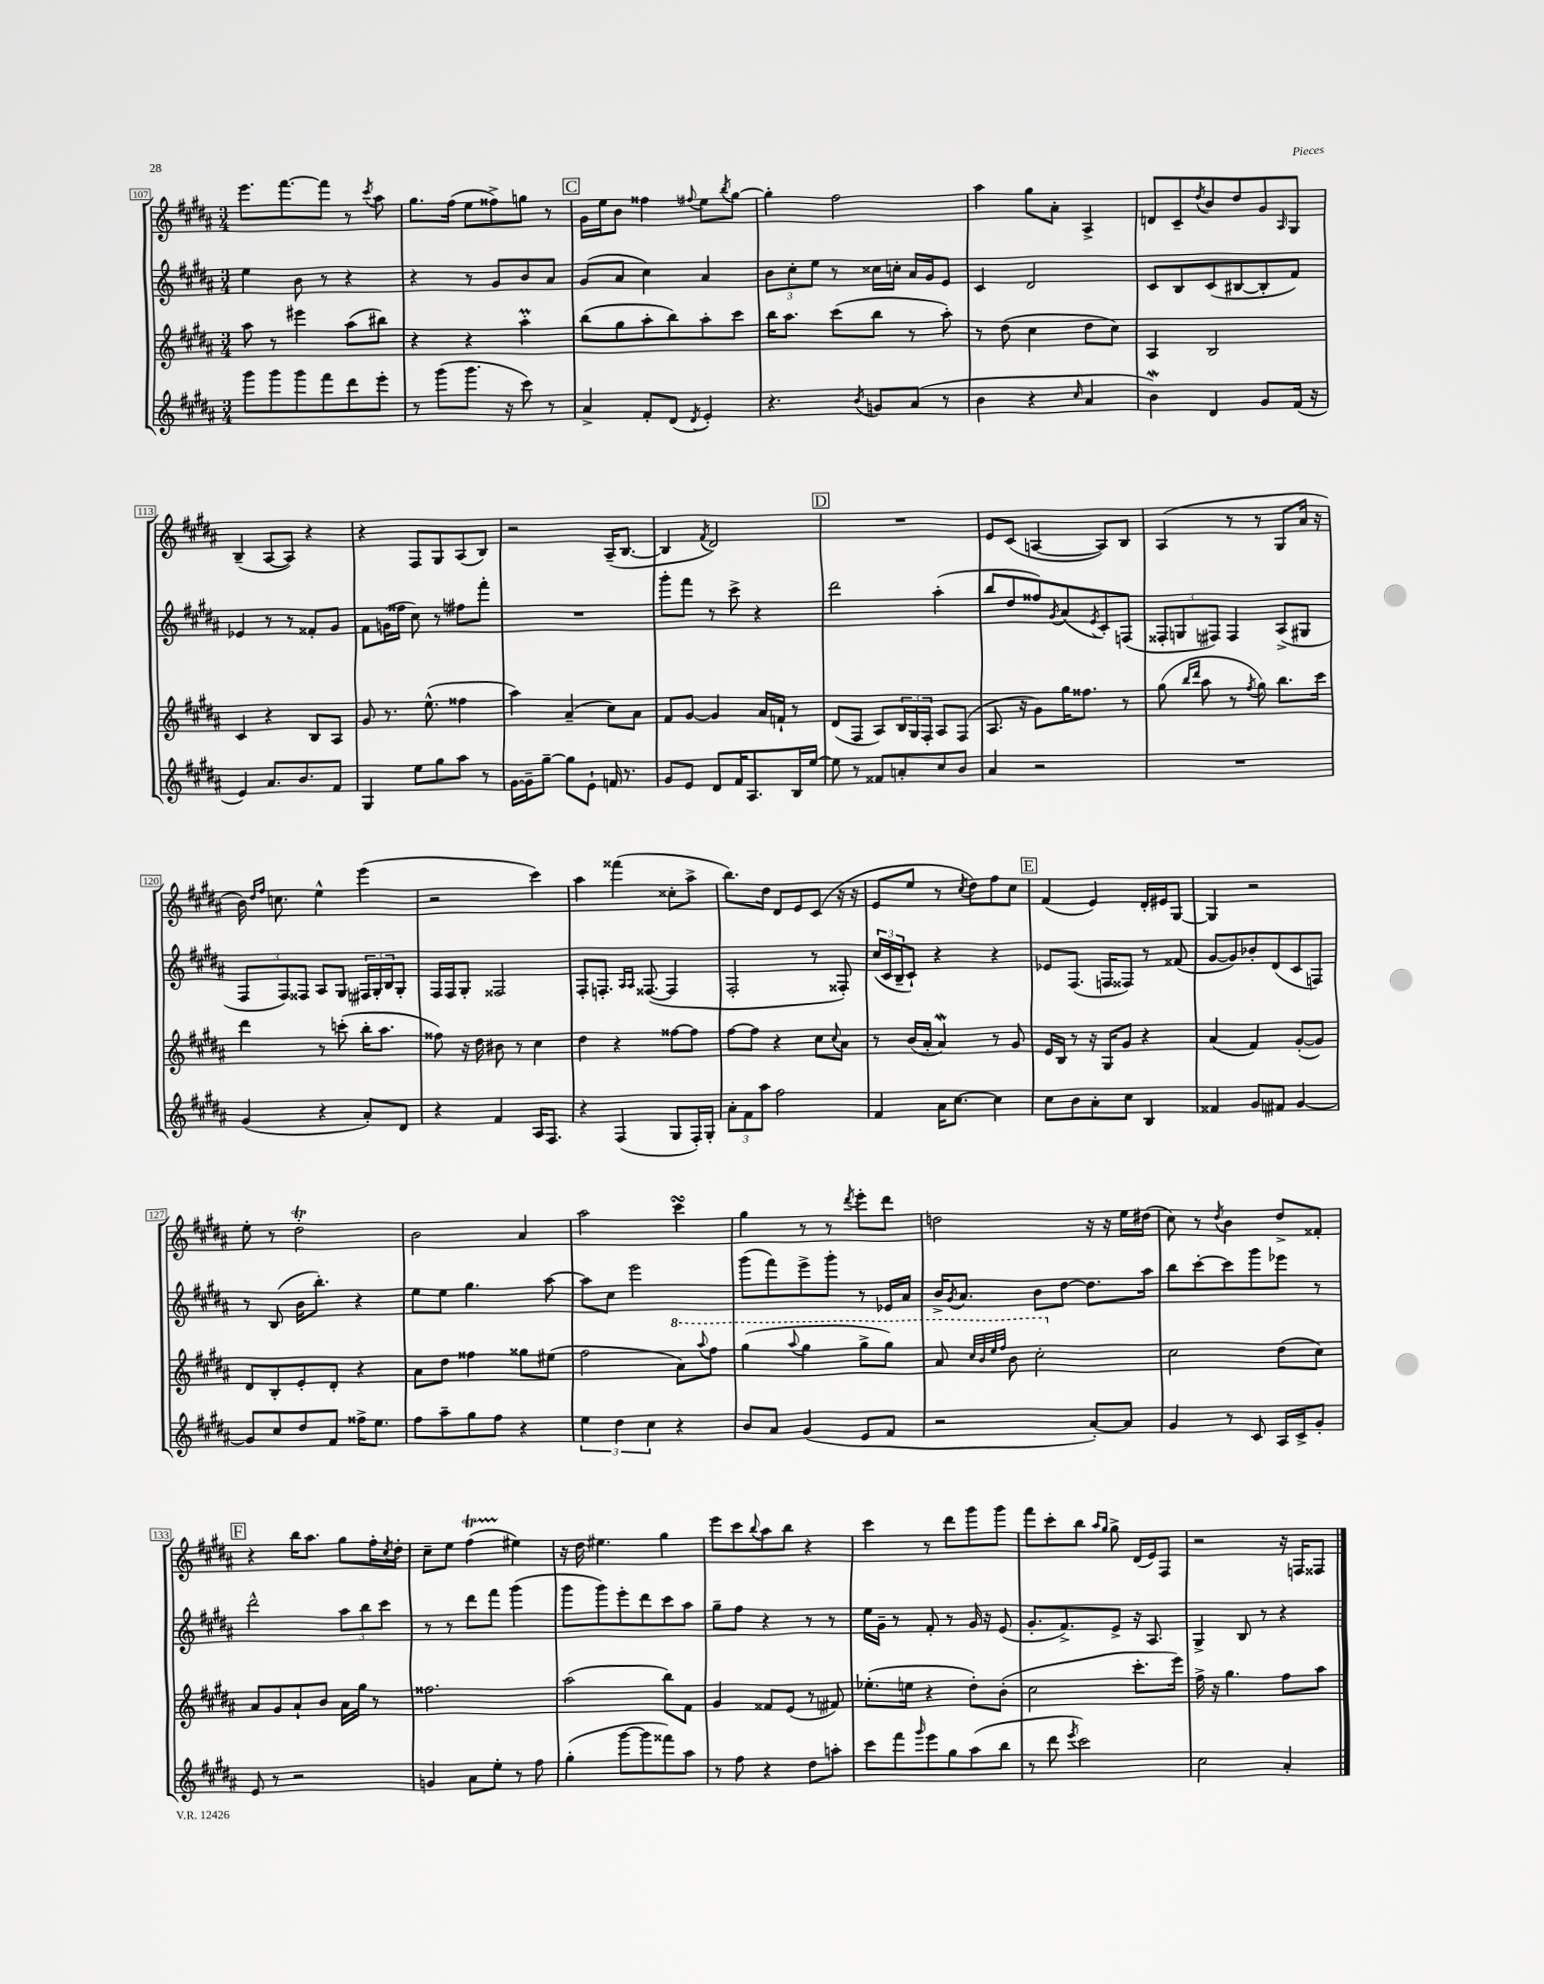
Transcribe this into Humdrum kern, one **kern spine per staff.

**kern	**kern	**kern	**kern
*part4	*part3	*part2	*part1
*staff4	*staff3	*staff2	*staff1
*clefG2	*clefG2	*clefG2	*clefG2
*k[f#c#g#d#a#]	*k[f#c#g#d#a#]	*k[f#c#g#d#a#]	*k[f#c#g#d#a#]
*M3/4	*M3/4	*M3/4	*M3/4
=107	=107	=107	=107
8ggg#\L	8aa#\	4ee\	8.eee\L
8ggg#\	8r	.	.
.	.	.	[8.fff#\
8ggg#\	4eee#X\	8b\	.
8fff#\	.	8r	8fff#\J]
8ddd#\	(8aa#\L	4r	8r
.	.	.	8qccc#/
8eee'\J	8bb#X\J)	.	8aa#\
=108	=108	=108	=108
8r	4r	4r	8.gg#\L
(8ggg#\L	.	.	.
.	.	.	(16ff#\Jk
8.ggg#\J	4r	8r	8ee\L
.	.	8g#/L	8ff##X^\)
16r	.	.	.
8ccc#\)	4aa#m'\	8b/	8ggn\J
8r	.	8a#/J	8r
!!LO:REH:place=s1:t=C
=109	=109	=109	=109
4a#^/	(8bb\L	(8g#/L	16g#\LL
.	.	.	16ee\J
.	8gg#\	8a#/J	8b\J
8f#'/L	8aa#'\	4cc#\)	4ff##X\
(8d#/J	8bb\)	.	.
8qd#/	.	.	8qqff#X/
4e'/)	8aa#'\	4a#/	8ee\L
.	.	.	8qbb/
.	8ccc#\J	.	[8gg#\J
=110	=110	=110	=110
4.r	16bb\KL	12b\L	4gg#'\]
.	8.aa#\J	.	.
.	.	12cc#'\	.
.	.	12ee\J	.
.	(8ccc#\L	8r	2ff#\
8qb/	.	.	.
8gn/L	8bb\J	16cc##X\LL	.
.	.	16ccn'\JJ	.
(8a#/J	8r	16a#/LL	.
.	.	16g#/J	.
8r	8aa#'\)	8e/J	.
=111	=111	=111	=111
4b\	8r	4c#/	4aa#\
.	(8dd#\	.	.
4r	4cc#\	2d#/	8gg#\L
.	.	.	8a#'\J
16qqcc#/	.	.	.
4a#/	8dd#\L	.	4A#^/
.	8cc#\J)	.	.
=112	=112	=112	=112
4bw\)	4A#/	8c#/L	8dn/L
.	.	8B/	8c#~/
.	.	.	8qdd#/
4d#/	2B/	(8c#/	8b/
.	.	[8B#X/	8dd#/
8g#/L	.	8B#'/]	8g#/
.	.	.	16qqA#/
(16f#/Jk	.	8f#/J)	8G#/J
16r	.	.	.
!!LO:LB:g=z
=113	=113	=113	=113
4e/)	4c#/	4e-X/	(4B~/
8.a#/L	4r	8r	[8A#/L
.	.	8r	8A#/J])
8.b/	.	.	.
.	8B/L	8f##X'/L	4r
8f#/J	8A#/J	8g#/J	.
=114	=114	=114	=114
4G#/	8g#/	8f#\L	4r
.	8.r	(16gn\L	.
.	.	16ff##X\JJ	.
8ee\L	.	8cc#\)	8F#/L
.	(8.ee^^\	.	.
8gg#\	.	8r	8G#/
8aa#\J	4ff##X\	8ff#X\L	(8A#/
8r	.	8fff#'\J	8B/J)
=115	=115	=115	=115
[16g#\LL	4aa#\)	2.r	2r
16g#~\J]	.	.	.
[8gg#~\J	.	.	.
8gg#\L]	(4a#~/	.	.
8e`\J	.	.	.
16fn/	8cc#\L)	.	(16A#~/KL
8.r	.	.	[8.B/J
.	8a#\J	.	.
=116	=116	=116	=116
8g#/L	8f#/L	8ggg#'\L	4B/]
8e/J	[8g#/J	8fff#\J	.
.	.	.	8qf#/
8d#/L	4g#/]	8r	2d#/)
16f#/K	.	8ccc#^\	.
8.A#/	.	.	.
.	16a#/LL	4r	.
.	16fn`/JJ	.	.
16B/L	8r	.	.
[16ee/JJ	.	.	.
!!LO:REH:place=s1:t=D
=117	=117	=117	=117
8ee\]	(8d#/L	2ddd#\	2.r
8r	8F#/J	.	.
8f##X/L	8A#/L)	.	.
8an'/	24B/L	.	.
.	24G#/	.	.
.	24F#'/JJ	.	.
8cc#/	8A#/L	(4aa#'\	.
8b/J	(8F#/J	.	.
=118	=118	=118	=118
4a#/	8.A#/	8bb/L	8e/L
.	.	8dd#/	(8c#/J
.	16r	.	.
2r	8g#\L)	8ff##X/)	[4An/
.	.	8qg#/	.
.	16gg#\K	(8a#/	.
.	8.ff##X\J	.	.
.	.	8qe/	.
.	.	8c#'/)	8A/L])
.	8r	(8Fn/J	8B/J
=119	=119	=119	=119
2.r	(8gg#\	12F##X'/L	(4A#/
.	.	12Gn/	.
.	16qqbb/LL	.	.
.	16qqddd#/JJ	.	.
.	8aa#\	.	.
.	.	12F#X/J)	.
.	8r	4F#/	8r
.	8qff#/	.	.
.	8gg#\)	.	8r
.	8.bb\L	(8A#^/L	8G#/L
.	.	8G#X/J	16a#/Jk
.	16ccc#\Jk	.	16r
!!LO:LB:g=z
=120	=120	=120	=120
(4g#/	4ddd#\	12F#/L	16b\)
.	.	.	16qqdd#/LL
.	.	.	16qqff#/JJ
.	.	.	8.ccn\
.	.	12F#/)	.
.	.	12F##X/J	.
4r	8r	8A#/L	4ee^^\
.	(8cccn'\	8G#/J	.
8a#'/L)	16bb'\KL	24F#X/LL	(4eee\
.	.	24G#'/	.
.	8.aa#\J	.	.
.	.	24B/J	.
8d#/J	.	8G#'/J	.
=121	=121	=121	=121
4r	8ff##X\)	16F#/LL	2r
.	.	16F#/J	.
.	16r	8G#'/J	.
.	16dd#\	.	.
4f#/	8b#X\	2F##X/	.
.	8r	.	.
16A#/KL	4cc#\	.	4ccc#\)
8.F#/J	.	.	.
=122	=122	=122	=122
4r	4dd#\	8F#'/L	4aa#\
.	.	8.Fn'/J	.
(4F#/	4r	.	(4fff##X\
.	.	16qqA#/LL	.
.	.	16qqA#/JJ	.
.	.	([8.F##X/	.
8G#/L	[8ff##X\L	4F##/]	8cc##X'\L
16F#'/L)	8ff##\J]	.	8aa#^\J
16G#'/JJ	.	.	.
=123	=123	=123	=123
12a#'\L	[8ff#\L	2F#'/	8.bb\L)
12f#\	.	.	.
.	8ff#\J]	.	.
12aa#\J	.	.	.
.	.	.	16dd#\Jk
2ff#\	4r	.	8d#/L
.	.	.	8e/
.	8cc#\L	8r	(8c#/J
.	8qqcc#/	.	.
.	8a#\J	8F##X'/)	16r
.	.	.	16r
=124	=124	=124	=124
4f#/	8r	(24cc#/LL	8e/L
.	.	24c#/	.
.	.	24B~/J	.
.	(16b/LL	8c#`/J)	8ee/J
.	16a#'/JJ	.	.
16a#\KL	4a#W/)	4r	8r
[8.cc#\J	.	.	.
.	.	.	8qcc#/
.	.	.	8dd#\L)
4cc#\]	8r	4r	8ff#\
.	8g#/	.	8cc#\J
!!LO:REH:place=s1:t=E
=125	=125	=125	=125
8cc#\L	16e/LL	8e-X/L	(4f#/
.	16B/JJ	.	.
8b\	8r	(8.F#/J	.
8a#'\	16r	.	4e/)
.	16G#/KL	16Fn/KL	.
8cc#\J	8g#/J	8F##X/J)	.
4B/	4r	8r	16d#'/LL
.	.	.	16e#X/J
.	.	(8f##X/	[8G#/J
=126	=126	=126	=126
4f##X/	(4a#/	[8g#/L	4G#/]
.	.	8g#/])	.
8g#/L	4f#/)	8b-X'/	2r
8f#X/J	.	(8d#/	.
[4g#/	([8g#'/L	8c#/	.
.	8g#/J])	8Fn/J)	.
!!LO:LB:g=z
=127	=127	=127	=127
8g#/L]	8d#/L	8r	8ee'\
8cc#/	8B'/	(8B/	8r
8dd#/	8e'/	16b\KL	2dd#t'\
.	.	8.bb'\J)	.
8f#/J	8d#'/J	.	.
16ff##X^\KL	4r	4r	.
8.ee\J	.	.	.
=128	=128	=128	=128
8ff#\L	8a#\L	8ee\L	2b\
8aa#~\	8dd#\J	8ee\J	.
8gg#\	4ff##X\	4.gg#\	.
8ff#\J	.	.	.
4r	8gg##X\L	.	4a#/
.	(8ee#X\J	[8aa#\	.
=129	=129	=129	=129
6ee\	2ff#\	8aa#\L]	2aa#\
.	.	8cc#\J	.
6dd#\	.	.	.
.	.	2eee\	.
6cc#\	.	.	.
*	*8va	*	*
4r	8aa#\L)	.	4ccc#sSSS\
.	8qqaaa#/	.	.
.	8fff#\J	.	.
=130	=130	=130	=130
8b/L	(4ggg#\	(8ggg#\L	4gg#\
8a#/J	.	8fff#\)	.
.	8qqaaa#/	.	.
(4g#/	4ggg#\	8eee^\	8r
.	.	8ggg#'\J	8r
.	.	.	8qddd#/
8e/L	8ggg#^\L	8r	8eee'\L
8f#/J	8ggg#\J)	16e-X/LL	8ddd#\J
.	.	16a#/JJ	.
=131	=131	=131	=131
2r	8aa#/	16b^/KL	2ddn\
.	.	8qg#/	.
.	.	8.a#/J	.
.	32qqccc#/LLL	.	.
.	32qqbb/	.	.
.	32qqeee/	.	.
.	32qqfff#/JJJ	.	.
.	8bb\	.	.
.	2ccc#'\	8b\L	.
.	.	[8dd#\J	.
[8a#'/L)	.	8.dd#\L]	16r
.	.	.	16r
8a#/J]	.	.	16ee\LL
.	.	16aa#\Jk	(16dd#X\JJ
=132	=132	=132	=132
*	*X8va	*	*
4g#/	2cc#\	8bb\L	8cc#\)
.	.	[8ccc#'\	8r
.	.	.	8qdd#/
8r	.	8ccc#\]	4b\
8c#/	.	8ggg#\	.
16A#/LL	(8dd#\L	8eee-X\J	8dd#^/L
16c#^/J	.	.	.
8g#'/J	8cc#\J)	8r	8f##X'/J
!!LO:LB:g=z
!!LO:REH:place=s1:t=F
=133	=133	=133	=133
8e/	8a#/L	2ddd#^^\	4r
8r	8g#/	.	.
2r	8a#`/	.	16bb\KL
.	.	.	8.aa#\J
.	8b/J	.	.
.	16a#\LL	12aa#\L	8gg#\L
.	16gg#\JJ	.	.
.	.	12bb\	.
.	8r	.	16ff#'\L
.	.	12ccc#\J	.
.	.	.	8qcc#/
.	.	.	16dd#'\JJ
=134	=134	=134	=134
4gn/	2.ff##X\	8r	8cc#~\L
.	.	8r	8ee\J
8a#\L	.	8ddd#\L	(4ff#T\
8ee'\J	.	8fff#\J	.
8r	.	(4ggg#\	4ee#X\)
8ff#\	.	.	.
=135	=135	=135	=135
(4gg#'\	(2aa#\	8ggg#\L	16r
.	.	.	16dd#\
.	.	8ggg#\)	4.ee#X\
[8ggg#\L	.	8eee'\	.
8ggg#\]	.	8ddd#\	.
8fff##X\)	8bb\L)	8ccc#\	4gg#\
8aa#\J	8f#\J	8aa#\J	.
=136	=136	=136	=136
8r	4g#/	8gg#~\L	8eee\L
8ff#\	.	8ff#\J	8ccc#\
.	.	.	8qqbb/
4r	8f##X/L	4r	8aa#\
.	(8e/J	.	8bb\J
8dd#\L	8r	8r	4r
8aan'\J	8f#X/)	8r	.
=137	=137	=137	=137
8ccc#\L	(8.ee-X'\L	16ee\LL	4ccc#\
.	.	16g#~\JJ	.
8fff#\	.	8r	.
.	16een\Jk	.	.
16qqggg#/	.	.	.
8eee\	4r	8f#'/	8r
8gg#\	.	8r	8ddd#\L
(8aa#\	8dd#'\L)	16g#/	8ggg#\
.	.	16r	.
8bb\J	(8b'\J	(8e/	8ggg#\J
=138	=138	=138	=138
8r	2cc#\	8.g#'/L	8fff#\L
8ddd#\	.	.	8ccc#'\
.	.	8.f#^/)	.
8qeee/	.	.	.
2ccc#\)	.	.	8bb\J
.	.	.	16qqaa#/LL
.	.	.	16qqgg#/JJ
.	.	8e^/J	8gg#^\
.	8.ccc#'\L	16r	(16d#/LL
.	.	8.A#/	16e/J)
.	.	.	8F#/J
.	16eee\Jk)	.	.
=139	=139	=139	=139
2cc#\	16ff#^\	4G#^/	2r
.	16r	.	.
.	4.gg#\	.	.
.	.	8B/	.
.	.	8r	.
4a#'/	8ff#\L	4r	16r
.	.	.	16Fn/KL
.	8aa#\J	.	8F##X/J
==	==	==	==
*-	*-	*-	*-
